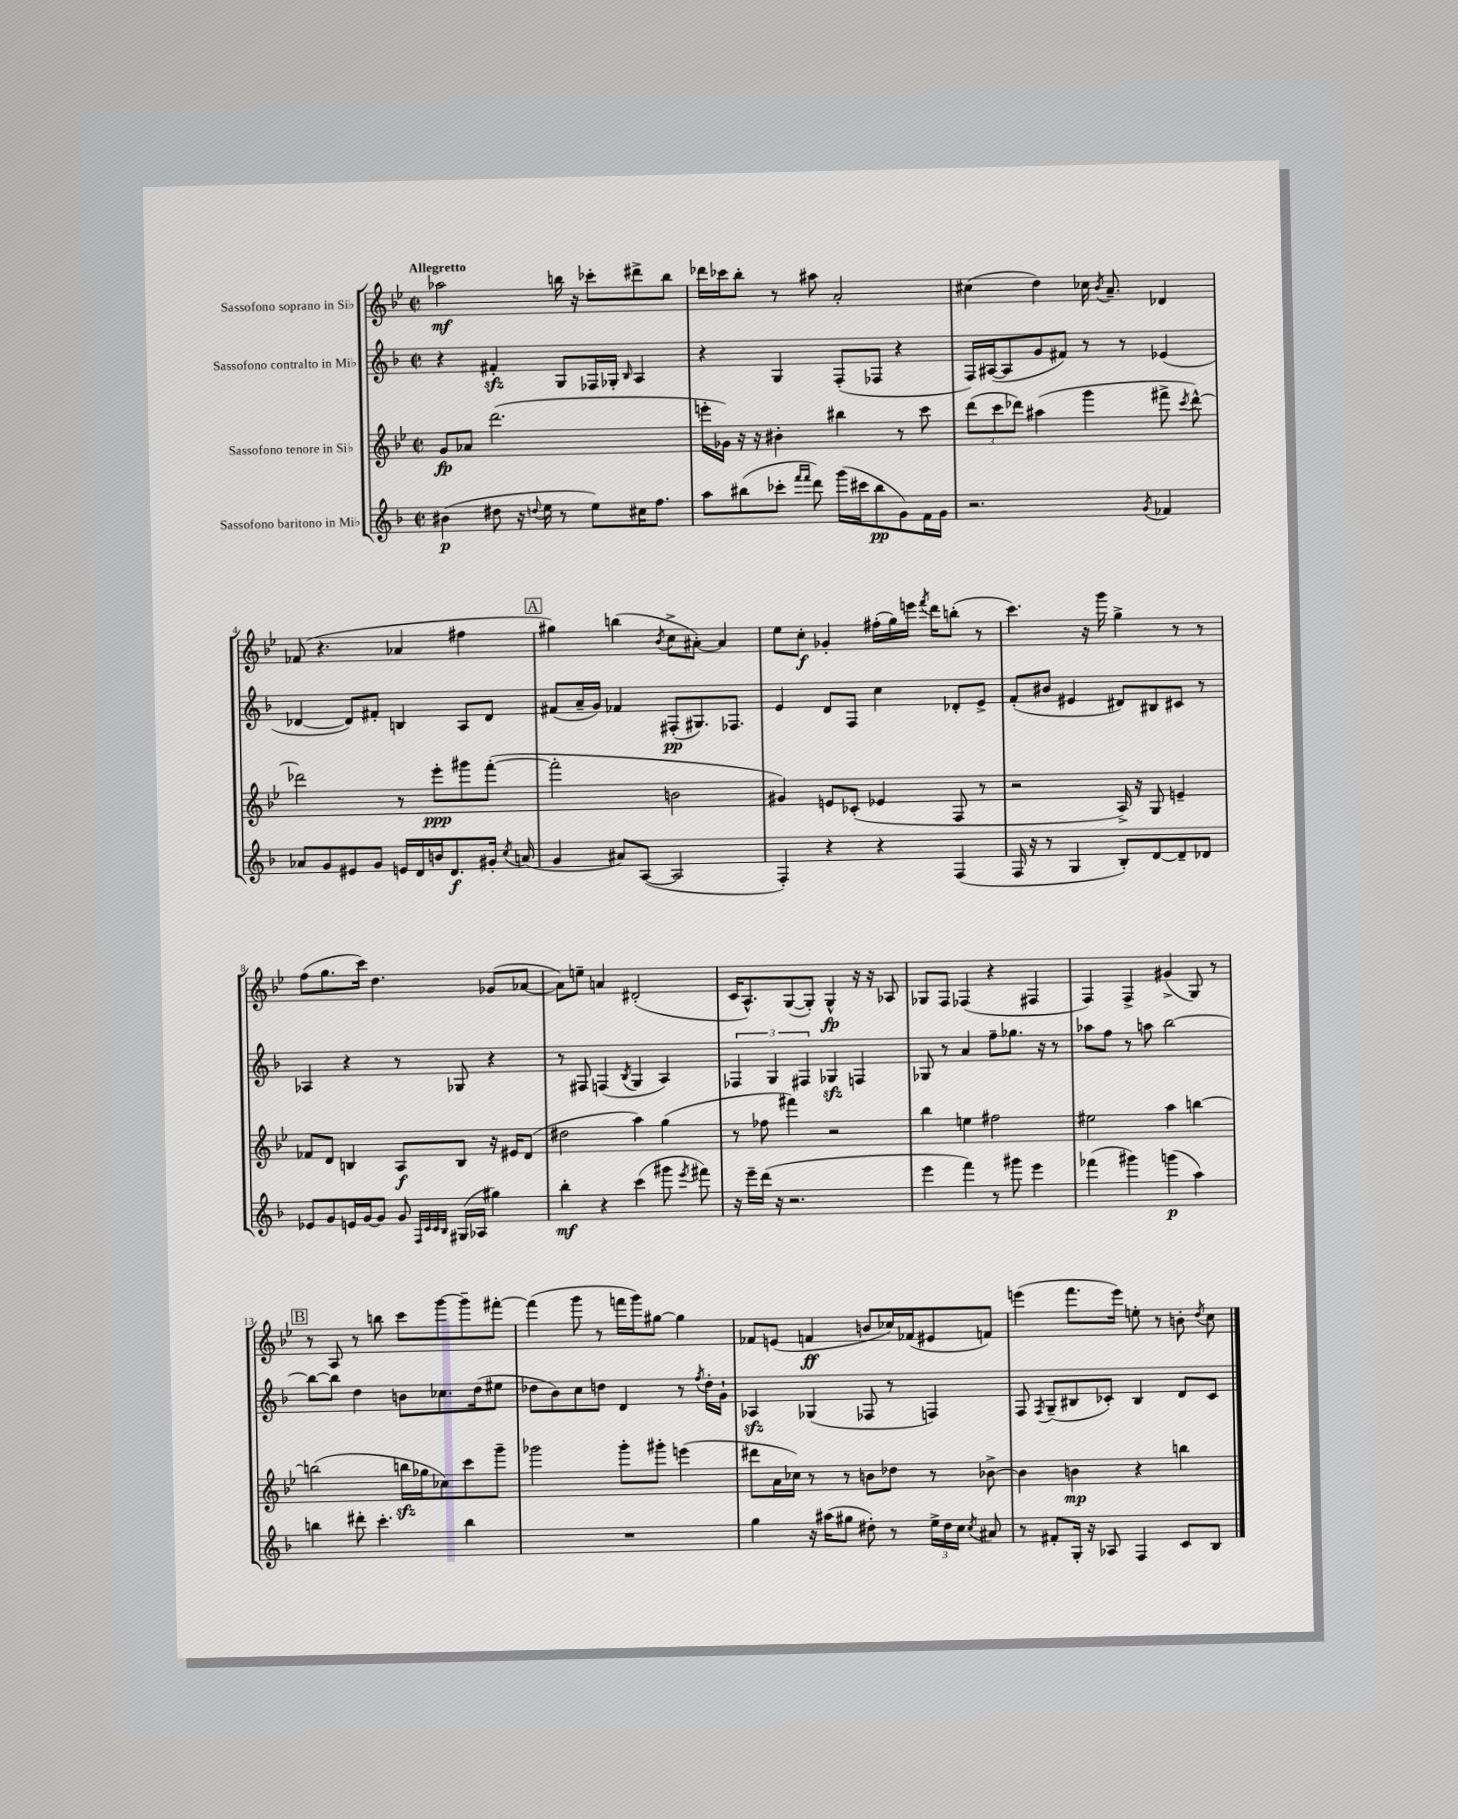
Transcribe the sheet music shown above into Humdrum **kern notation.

**kern	**kern	**kern	**kern
*staff4	*staff3	*staff2	*staff1
*clefG2	*clefG2	*clefG2	*clefG2
*k[b-]	*k[b-e-]	*k[b-]	*k[b-e-]
*M2/2	*M2/2	*M2/2	*M2/2
*met(c|)	*met(c|)	*met(c|)	*met(c|)
(4b#	8g	4r	2aa-
.	8a-	.	.
8dd#	(2.ddd	4f#'	.
16r	.	.	.
8qqdd	.	.	.
16ee	.	.	.
8r	.	8G	16bb
.	.	.	16r
8ee)	.	16F-	8ccc-'
.	.	16G-'	.
.	.	16qqB-	.
16cc#	.	4A	8ddd#^
8.ff	.	.	.
.	.	.	8bb
=	=	=	=
8aa	16eee'	4r	16ddd-
.	16g-)	.	16ccc-
(8bb#	16r	.	8bb-'
.	16r	.	.
8ccc-'	4b#'	4G	8r
16qqfff	.	.	.
16qqfff	.	.	.
8ddd)	.	.	8aa#
(16ggg	4bb#	(8F'	2a'
16ccc#	.	.	.
8bb#	.	8F-	.
8g)	8r	4r	.
16f	8ccc	.	.
16g	.	.	.
=	=	=	=
2.r	(12ddd	16F)	(4cc#
.	.	([16A#	.
.	12ccc	.	.
.	.	8A#]	.
.	12ddd-)	.	.
.	(4aa#	8g	4dd)
.	.	8f#)	.
.	4ggg	8r	16cc-
.	.	.	8qb-
.	.	.	8.a~
.	.	8r	.
8qg	.	.	.
4f-	8fff#^	(4e-	4d-
.	8qccc	.	.
.	[8ddd-^^)	.	.
=	=	=	=
8a-	2ddd-]	[4d-	(8f-
8g	.	.	4.r
8e#	.	8d-])	.
8g	.	8f#'	.
16e	8r	4B	4a-
16d	.	.	.
16b	8eee-'	.	.
8.d	.	.	.
.	8ggg#	8A	4ff#
16g#'	([8fff'	8d-	.
8qcc	.	.	.
(16a	.	.	.
=	=	=	=
4g	2fff']	(8f#	4gg#)
.	.	16a~	.
.	.	16g)	.
8a#)	.	4f-	(4bb
([8A	.	.	.
.	.	.	8qb-
2A]	2b	(8F#'	8cc^
.	.	8.G#)	[8a#')
.	.	.	4a#]
.	.	8.F-	.
=	=	=	=
4F')	4g#)	4e	8ee-
.	.	.	8cc'
4r	8e	8d	4g-'
.	(8c-'	8F	.
4r	4e-	4cc	(16ff#'
.	.	.	16gg)
.	.	.	16eee
.	.	.	8qfff
.	.	.	16ddd
(4F	8F	8d-'	(8bb'
.	8r	8e^	8r
=	=	=	=
16F	2r	(8f'	4.ccc)
16r	.	.	.
8r	.	8b#	.
4G	.	4e#	.
.	.	.	16r
.	.	.	16ggg
8B-')	16A^)	8d#)	4gg^
.	16r	.	.
[8d	8G	8B#	.
8d~]	4e~	8c#	8r
8d-	.	8r	8r
=	=	=	=
8e-	8f-	4A-	(8ff
8g	8d	.	8.gg
16e	4B	4r	.
[16g	.	.	16ccc)
8g]	.	.	4.dd
8g	8A	8r	.
32qqF	.	.	.
32qqc	.	.	.
32qqc	.	.	.
32qqB-	.	.	.
(16G#	8B	8G-	.
16A-	.	.	.
4gg#)	16r	4r	(8g-
.	16e#	.	.
.	(8d	.	[8a-
=	=	=	=
4bb-'	2dd#	8r	8a-])
.	.	8F#	8ee~
4r	.	(4F	4a
.	.	8qB-	.
(4ccc	4aa)	4G	(2d#'
8ggg#	(4gg	4A)	.
8qeee	.	.	.
8fff#)	.	.	.
=	=	=	=
16r	8r	6F-	16c
16eee~	.	.	8.A^^)
(16ddd	8ff-	.	.
.	.	6G	.
16r	.	.	.
2.r	4fff#)	.	([8G
.	.	6F#	.
.	.	.	8G'])
.	2r	4G-	4G^^
.	.	4F	16r
.	.	.	16r
.	.	.	8A-
=	=	=	=
4eee	4bb-	8G-	8G-
.	.	8r	8F
4fff)	4ee	4a	(4F-
8r	2ff#	8ff~	4r
8ggg#	.	8.gg-	.
4eee	.	.	4F#
.	.	16r	.
.	.	8r	.
=	=	=	=
(4fff-	2ee#	8aa-	4F)
.	.	8ff	.
4ggg#)	.	8r	4F^
.	.	8aa	.
(4ggg	4aa	[2bb-	(4g#^
4aa)	[4bb	.	8G)
.	.	.	8r
=	=	=	=
4bb	(2bb]	8bb-_	8r
.	.	8bb-]	8A
8ddd#'	.	4dd	8r
4.ccc'	.	.	8bb
.	16bb	8b	8ccc
.	16gg-	.	.
.	8cc-)	8.cc-	[8ggg
4bb	8ccc	.	8ggg~]
.	.	(16dd	.
.	8ggg~	8ee#	[8fff#'
=	=	=	=
1r	2ggg-	8dd-	(4fff#]
.	.	8b-)	.
.	.	8cc	8ggg
.	.	8dd	8r
.	8ggg-'	4d	16fff
.	.	.	16ggg)
.	8ggg#'	.	[8gg#
.	(4eee	8r	4gg#]
.	.	8qff	.
.	.	16dd'	.
.	.	16g`	.
=	=	=	=
4gg	8ddd#	4A-	8f-
.	16a	.	(8e
.	16cc-)	.	.
16r	8r	(4G-	4f
(16aa#	.	.	.
8gg#	8r	.	.
8dd#')	8b	8F-	8b
8r	8dd-	8r	16cc-)
.	.	.	(16f-
24ee^	8r	4F)	8e#
24dd#	.	.	.
24cc	.	.	.
8qcc	.	.	.
8a#	[8b-^	.	8f)
=	=	=	=
8r	4b-]	8F	(4eee
.	.	8qF	.
8f#'	.	(8G~	.
16G'	4b	8B#	8.fff
16r	.	.	.
8A-	.	8c-')	.
.	.	.	16eee)
4F	4r	4B#	8ee'
.	.	.	8r
8c	4bb	8d	8b'
.	.	.	8qdd
8B-	.	8c-	8cc
==	==	==	==
*-	*-	*-	*-
